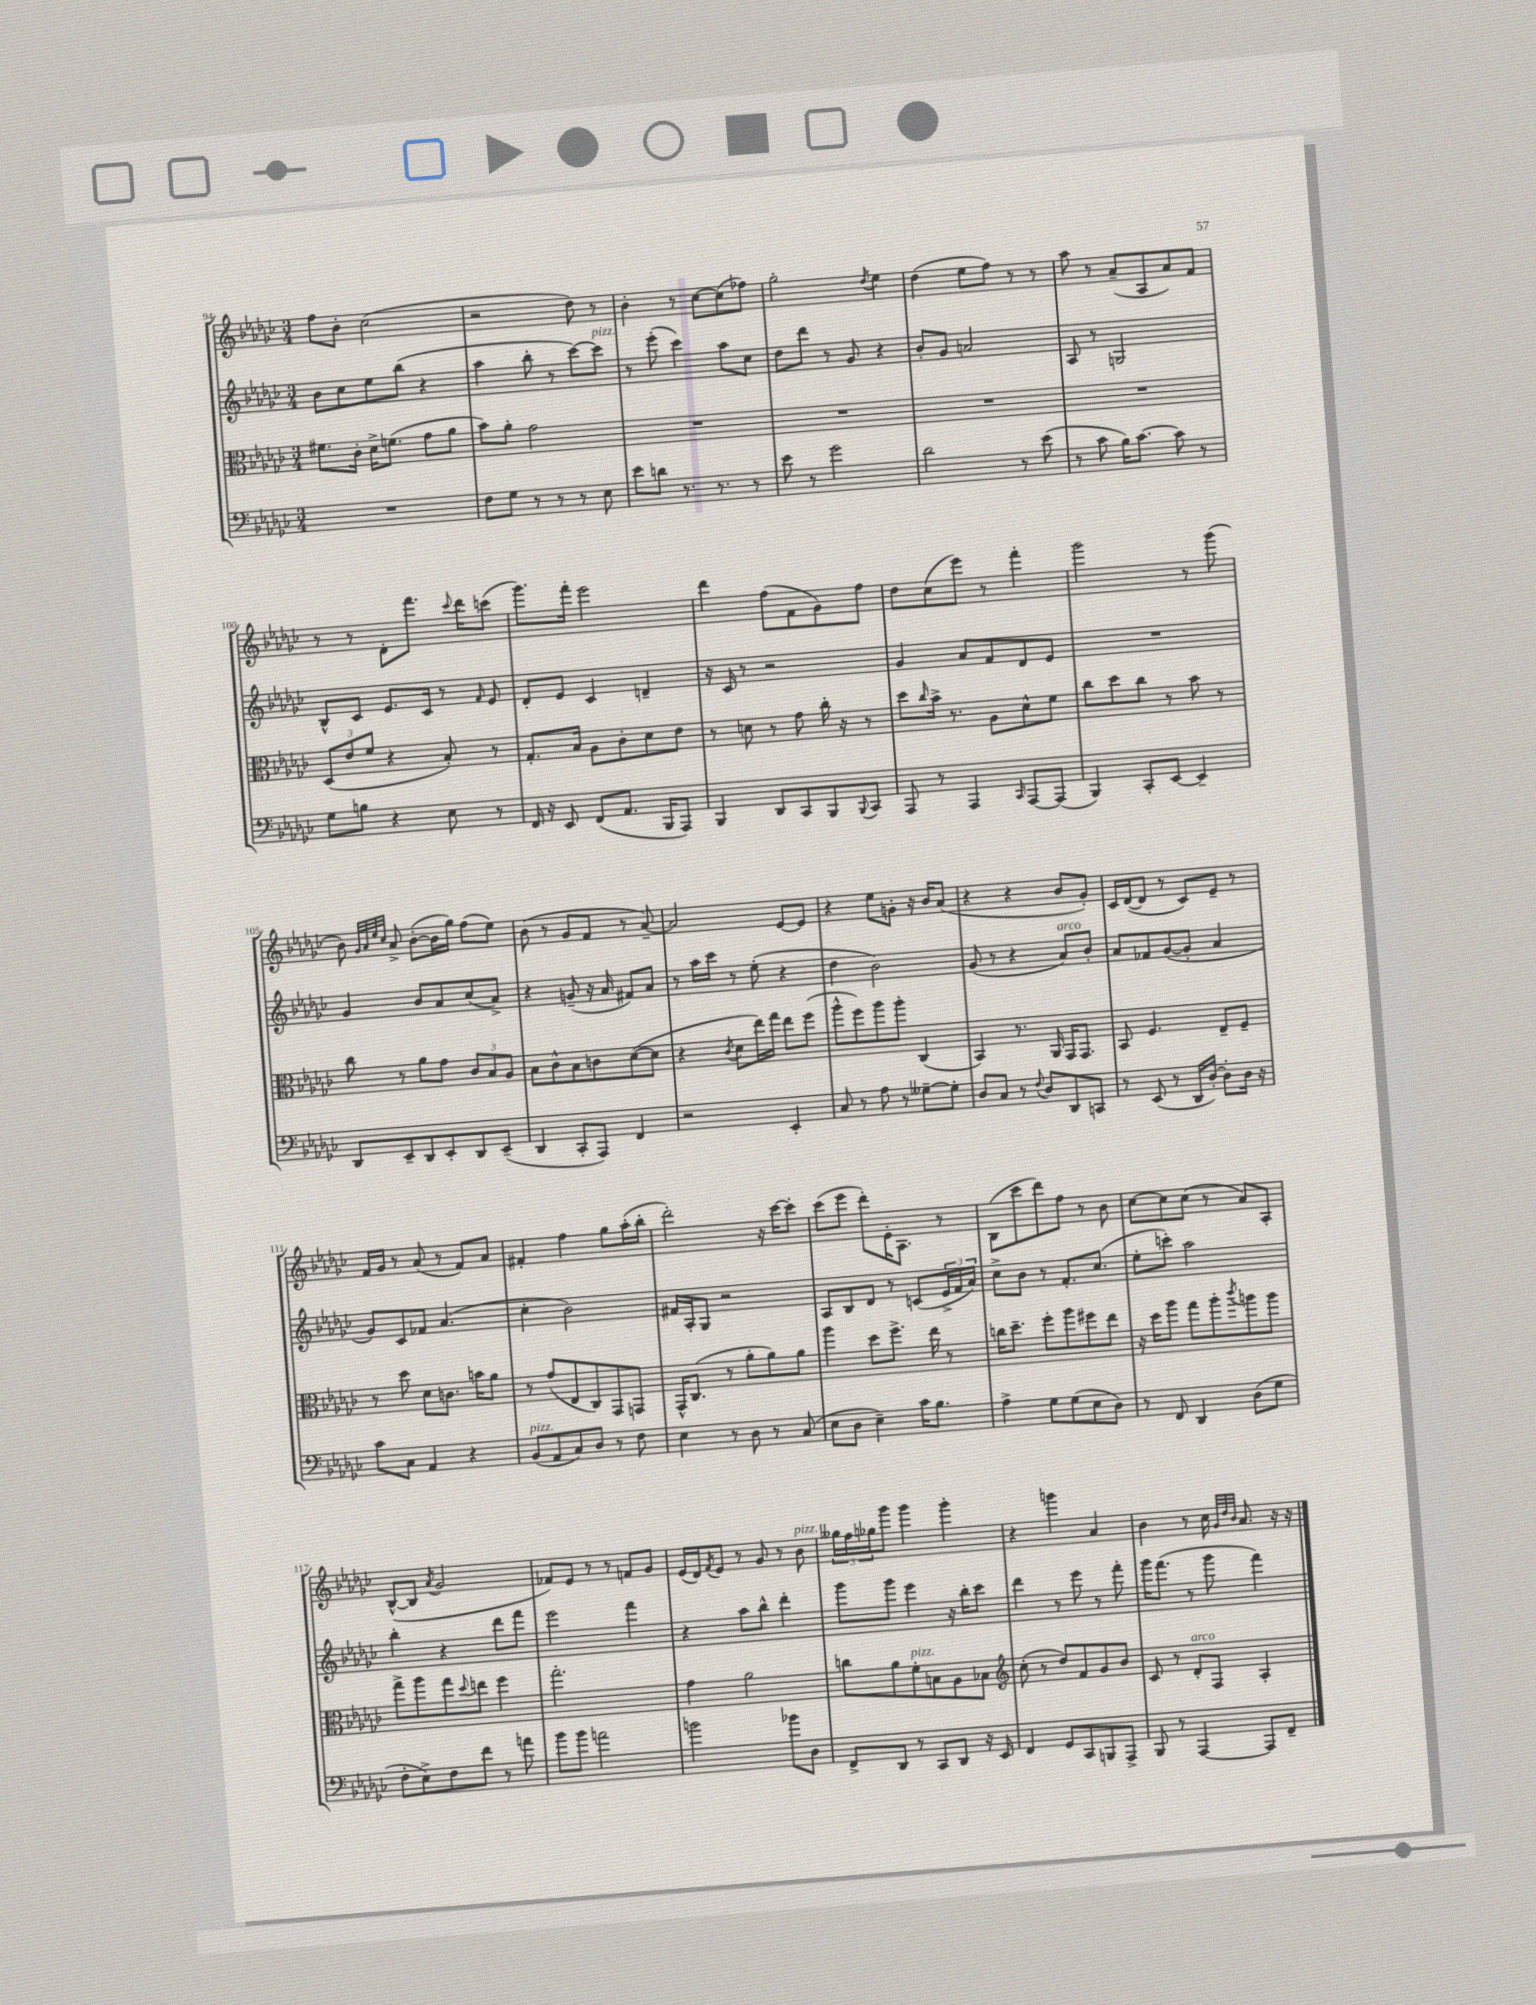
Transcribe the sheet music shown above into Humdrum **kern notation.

**kern	**kern	**kern	**kern
*part4	*part3	*part2	*part1
*staff4	*staff3	*staff2	*staff1
*clefF4	*clefC3	*clefG2	*clefG2
*k[b-e-a-d-g-c-]	*k[b-e-a-d-g-c-]	*k[b-e-a-d-g-c-]	*k[b-e-a-d-g-c-]
*M3/4	*M3/4	*M3/4	*M3/4
=94	=94	=94	=94
2.r	8.f#X\L	8b-\L	8ff\L
.	.	8cc-\	8b-'\J
.	16c-'\Jk	.	.
.	16d-^\KL	8ee-\	(2cc-\
.	(8.fn\J	.	.
.	.	(8bb-\J	.
.	8g-\L	4r	.
.	8a-\J	.	.
=95	=95	=95	=95
8F\L	8b-\L)	4aa-\	2r
8G-\J	8a-'\J	.	.
8r	2g-\	8bb-'\	.
8r	.	8r	.
8r	.	[8ccc-\L)	8dd-\)
!	!	!LO:TX:a:i:t=pizz.	!
8E-\	.	8ccc-\J]	8r
=96	=96	=96	=96
8e-\L	2.r	8r	4b-'\
8dn\J	.	(8eee-'\	.
8.r	.	4ccc-\)	8r
.	.	.	[8cc-\L
8.r	.	.	.
.	.	8aa-\L	(8cc-\]
8r	.	8cc-\J	8ff-X\J)
=97	=97	=97	=97
8e-\	2.r	8dd-\L	2gg-'\
8r	.	8ddd-\J	.
2g-\	.	8r	.
.	.	8g-/	.
.	.	.	8qdd-/
.	.	4r	4ee-\
=98	=98	=98	=98
2d-\	2.r	8b-'/L	(4dd-\
.	.	8g-/J	.
.	.	2an/	8ee-\L
.	.	.	8ff\J)
8r	.	.	8r
(8e-\	.	.	8r
=99	=99	=99	=99
8r	2.r	8A-/	8aa-\
8c-\	.	8r	8r
16B-\KL)	.	2Gn/	(8a-~/L
[8.c-\J	.	.	.
.	.	.	8A-/
8c-\]	.	.	8a-/)
8r	.	.	8f/J
!!LO:LB:g=z
=100	=100	=100	=100
8G-\L	(12D-/L	8B-^^/L	8r
.	12e-/	.	.
8Bn\J	.	8c-/J	8r
.	12f/J	.	.
4r	4r	8.e-/L	8d-'\L
.	.	.	8.fff\J
.	.	16c-/Jk	.
8E-\	8B-'/)	8r	.
.	.	.	8qqccc-/
.	.	.	16ddd-\KL
.	.	16qqf/	.
8r	8r	8e-/	(8cccn\J
=101	=101	=101	=101
16FF/	8.G-'/L	8d-'/L	8.ggg-\L)
16r	.	.	.
8EE-/	.	8e-/J	.
.	16B-/Jk	.	16fff'\Jk
(8FF/L	8A-\L	4c-/	2eee-\
8.AA-/J	8c-'\	.	.
.	8d-\	4dn~/	.
16BBB-/KL	.	.	.
8AAA-/J)	8e-\J	.	.
=102	=102	=102	=102
4BBB-/	8r	16r	4ddd-\
.	.	16c-/	.
.	8dn\	8r	.
8DD-/L	8r	2r	(8ff\L
8CC-/	8g-\	.	8f\
8BBB-/	16cc-'\	.	8g-\)
.	16r	.	.
8qqBBB-/	.	.	.
8CC-/J	8r	.	8ff\J
=103	=103	=103	=103
8AAA-/	8dd-\L	4g-/	8dd-\L
.	16qqcc-/	.	.
8r	16b-^\Jk	.	(8cc-\
.	8.r	.	.
4AAA-/	.	8a-/L	8eee-\J)
.	8A-\L	8f/	8r
16qqCC-/	.	.	.
[8AAA-/L	8d-^^\	8d-/	4fff'\
(8AAA-/J]	8f\J	8e-/J	.
=104	=104	=104	=104
4BBB-/)	8cc-\L	2.r	2ggg-\
.	8dd-\	.	.
8CC-'/L	8cc-\J	.	.
[8EE-/J	8r	.	.
4EE-~/]	8b-\	.	8r
.	8r	.	(8ggg-\
!!LO:LB:g=z
=105	=105	=105	=105
8DD-/L	8cc-\	4g-/	8b-\)
.	.	.	32qqg-/LLL
.	.	.	32qqa-/
.	.	.	32qqee-/
.	.	.	32qqcc-/JJJ
8EE-~/	8r	.	8a-^/
8DD-/	8a-\L	8b-/L	([8b-'\L
8EE-'/	8g-\J	8a-/	16b-\L]
.	.	.	16gg-\JJ)
8DD-/	12c-/L	(8cc-/	(8ff\L
.	12B-/	.	.
(8EE-~/J	.	8a-^/J)	8ee-\J)
.	12A-/J	.	.
=106	=106	=106	=106
4DD-/	8B-\L	4r	(8b-\
.	8c-^^\	.	8r
8CC-'/L	8B-\	(8gn~/	8g-/L
8AAA-/J)	8cn\	16r	8f/J
.	.	16a-/	.
4FF/	([8d-\	8f#X/L)	8r
.	8d-\J]	8a-/J	[8a-~/)
=107	=107	=107	=107
2r	4r	8r	2a-/]
.	.	16aa-\LL	.
.	.	16ccc-\JJ	.
.	8qc-/	.	.
.	8d-\L	8r	.
.	16ee-\L)	(8ee-'\	.
.	16gg-\JJ	.	.
4EE-'/	8ee-\L	4r	[8e-/L
.	(8ff\J	.	8e-/J]
=108	=108	=108	=108
8C-/	8aa-^^\L	4dd-\	4r
8r	8ff\)	.	.
8A-\	8aa-\	2b-\)	8ee-\L
8r	8aa-'\J	.	8gn'\J
[8G--X~\L	(4C-/	.	16r
.	.	.	16b-/KL
8G--'\J]	.	.	(8a-/J
=109	=109	=109	=109
8D-/L	4BB-/)	(8g-/	4r
8C-/J	.	8r	.
8r	8.r	4r	4r
8qqF/	.	.	.
8D-/L	.	.	.
.	16AA-/	.	.
!	!	!LO:TX:a:i:t=arco	!
8DD-/	16GG-/KL	8a-/L)	8b-/L
.	8.GG-/J	.	.
8CCn/J	.	8b-'/J	8g-'/J)
=110	=110	=110	=110
8r	8BB-/	8a-/L	16c-/LL
.	.	.	([16d-/J
(8EE-/	4.F/	8f-X/	8d-/J]
8r	.	([8g-/	8r
16DD-/LL	.	8g-'/J]	8c-/L)
[16D-'/JJ)	.	.	.
8D-'\L]	8E-~/L	4a-/	8e-~/J
16D-\Jk	8F~/J	.	8r
16r	.	.	.
!!LO:LB:g=z
=111	=111	=111	=111
8c-\L	8r	8g-/L)	16f/LL
.	.	.	16g-/JJ
8C-\J	8dd-\	8c-/	8r
4AA-/	8d-\L	8f-X/J	(8a-/
.	8.cn\J	(4.a-/	8r
4r	.	.	8f/L)
.	16bn\KL	.	.
.	8a-\J	.	8a-/J
=112	=112	=112	=112
!LO:TX:a:i:t=pizz.	!	!	!
(8BB-/L	8r	4cc-'\	4f#X'/
8AA-/	(8g-/L	.	.
8C-/)	8E-/	2b-\)	4ff\
8D-/J	8C-/)	.	.
8r	8GG-/	.	8gg-\L
8F\	8GGn/J	.	(16aa-'\L
.	.	.	16bb-'\JJ
=113	=113	=113	=113
4E-\	16GG-^^/KL	16f#X/LL	2ddd-'\)
.	(8.C-/J	16A-'/J	.
.	.	8G-/J	.
8r	8r	2r	.
8D-\	8a-'\L	.	.
8r	8a-\)	.	16r
.	.	.	[16ccc-\KL
(8C-/	8a-\J	.	8ccc-'\J]
=114	=114	=114	=114
8E-\L	4aa-\	8A-/L	(8ccc-\L
8D-\J	.	8B-/	8eee-\J
4E-~\)	8dd-\L	8d-/J	8ddd-'\L)
.	8.ff^\J	8r	16e-'\K
.	.	.	8.A-\J
16c-\KL	.	(8cn/L	.
8.B-\J	16ee-\	.	.
.	8r	24e-^/L	8r
.	.	24f/	.
.	.	24a-/JJ)	.
=115	=115	=115	=115
4A-^\	16ccn\KL	8cc-^\L	(8B-\L
.	8.dd-~\J	.	.
.	.	8b-\J	8ccc-\
8G-\L	8ff'\L	8r	8ddd-\)
(8G-\	8aa-\	8.f'/L	8ff\J
8E-\	8ff#X\	.	8r
.	.	(8.cc-/J	.
8D-\J)	8ee-\J	.	8b-\
=116	=116	=116	=116
8r	16r	8ee-'\L	[8cc-\L
.	16dd-\KL	.	.
8FF/	8aa-\J	8cccn'\J)	8cc-\]
4DD-/	8gg-\L	2aa-\	(8cc-\J
.	8aa-'\	.	8r
.	8qccc-/	.	.
(8D-\L	8aan\	.	8a-/L)
8G-\J	8aa\J	.	8A-'/J
!!LO:LB:g=z
=117	=117	=117	=117
8F'\L	8gg-^\L	4bb-'\	([8B-^^/L
8E-^\)	8aa-\	.	8B-/J]
.	.	.	8qa-/
8F\	8gg-\	4r	2g-/
.	8qqdd-/	.	.
8f\J	8een\J	.	.
8r	4ff\	8ddd-\L	.
8an\	.	8fff\J	.
=118	=118	=118	=118
8b-\L	2.gg-'\	2eee-\	8f-X/L)
8b-\J	.	.	8e-/J
2an\	.	.	8r
.	.	.	8r
.	.	4fff\	8fn/L
.	.	.	8g-/J
=119	=119	=119	=119
2bn\	4g-\	4r	(16e-/LL
.	.	.	16d-/J)
.	.	.	8qf/
.	.	.	8e-/J
.	2a-\	8aa-\L	8r
.	.	8bb-^^\J	8g-/
8b-X\L	.	4ddd-'\	8r
!	!	!	!LO:TX:a:i:t=pizz.
8D-\J	.	.	8b-\
=120	=120	=120	=120
8FF^/L	8ccn\L	8ggg-\L	24gg--X\LL
.	.	.	24ff\
.	.	.	24gg-X\J
8DD-/J	8a-\	8ggg-\J	8ggg-\J
!	!LO:TX:a:i:t=pizz.	!	!
8r	8f'\	4eee-\	4ggg-\
8CC-/L	8Bn\	.	.
8DD-/J	8A-\	16r	4ggg-'\
.	.	16bb-'\KL	.
16r	8B-X\J	8ccc-\J	.
16EE-/	.	.	.
=121	=121	=121	=121
*	*clefG2	*	*
4FF/	(8cc-'\	4ddd-\	4r
.	8r	.	.
8GG-/L	8dd-/L)	8r	4gggn\
8CC-/	8f/	8eee-\	.
8BBBn/	8g-/	8r	4a-/
8AAA-^/J	8b-/J	8fff'\	.
=122	=122	=122	=122
8BBB-/	8c-/	16ggg-\KL	4b-\
.	.	(8.fff\J	.
8r	8r	.	.
!	!LO:TX:a:i:t=arco	!	!
[4AAA-/	8d-'/L	8r	8r
.	8F/J	8ggg-\	16cc-\
.	.	.	32qqg-/LLL
.	.	.	32qqdd-/
.	.	.	32qqb-/JJJ
.	.	.	8.a-/
8AAA-/L]	4A-'/	4fff\)	.
8FF~/J	.	.	16r
.	.	.	16r
==	==	==	==
*-	*-	*-	*-
